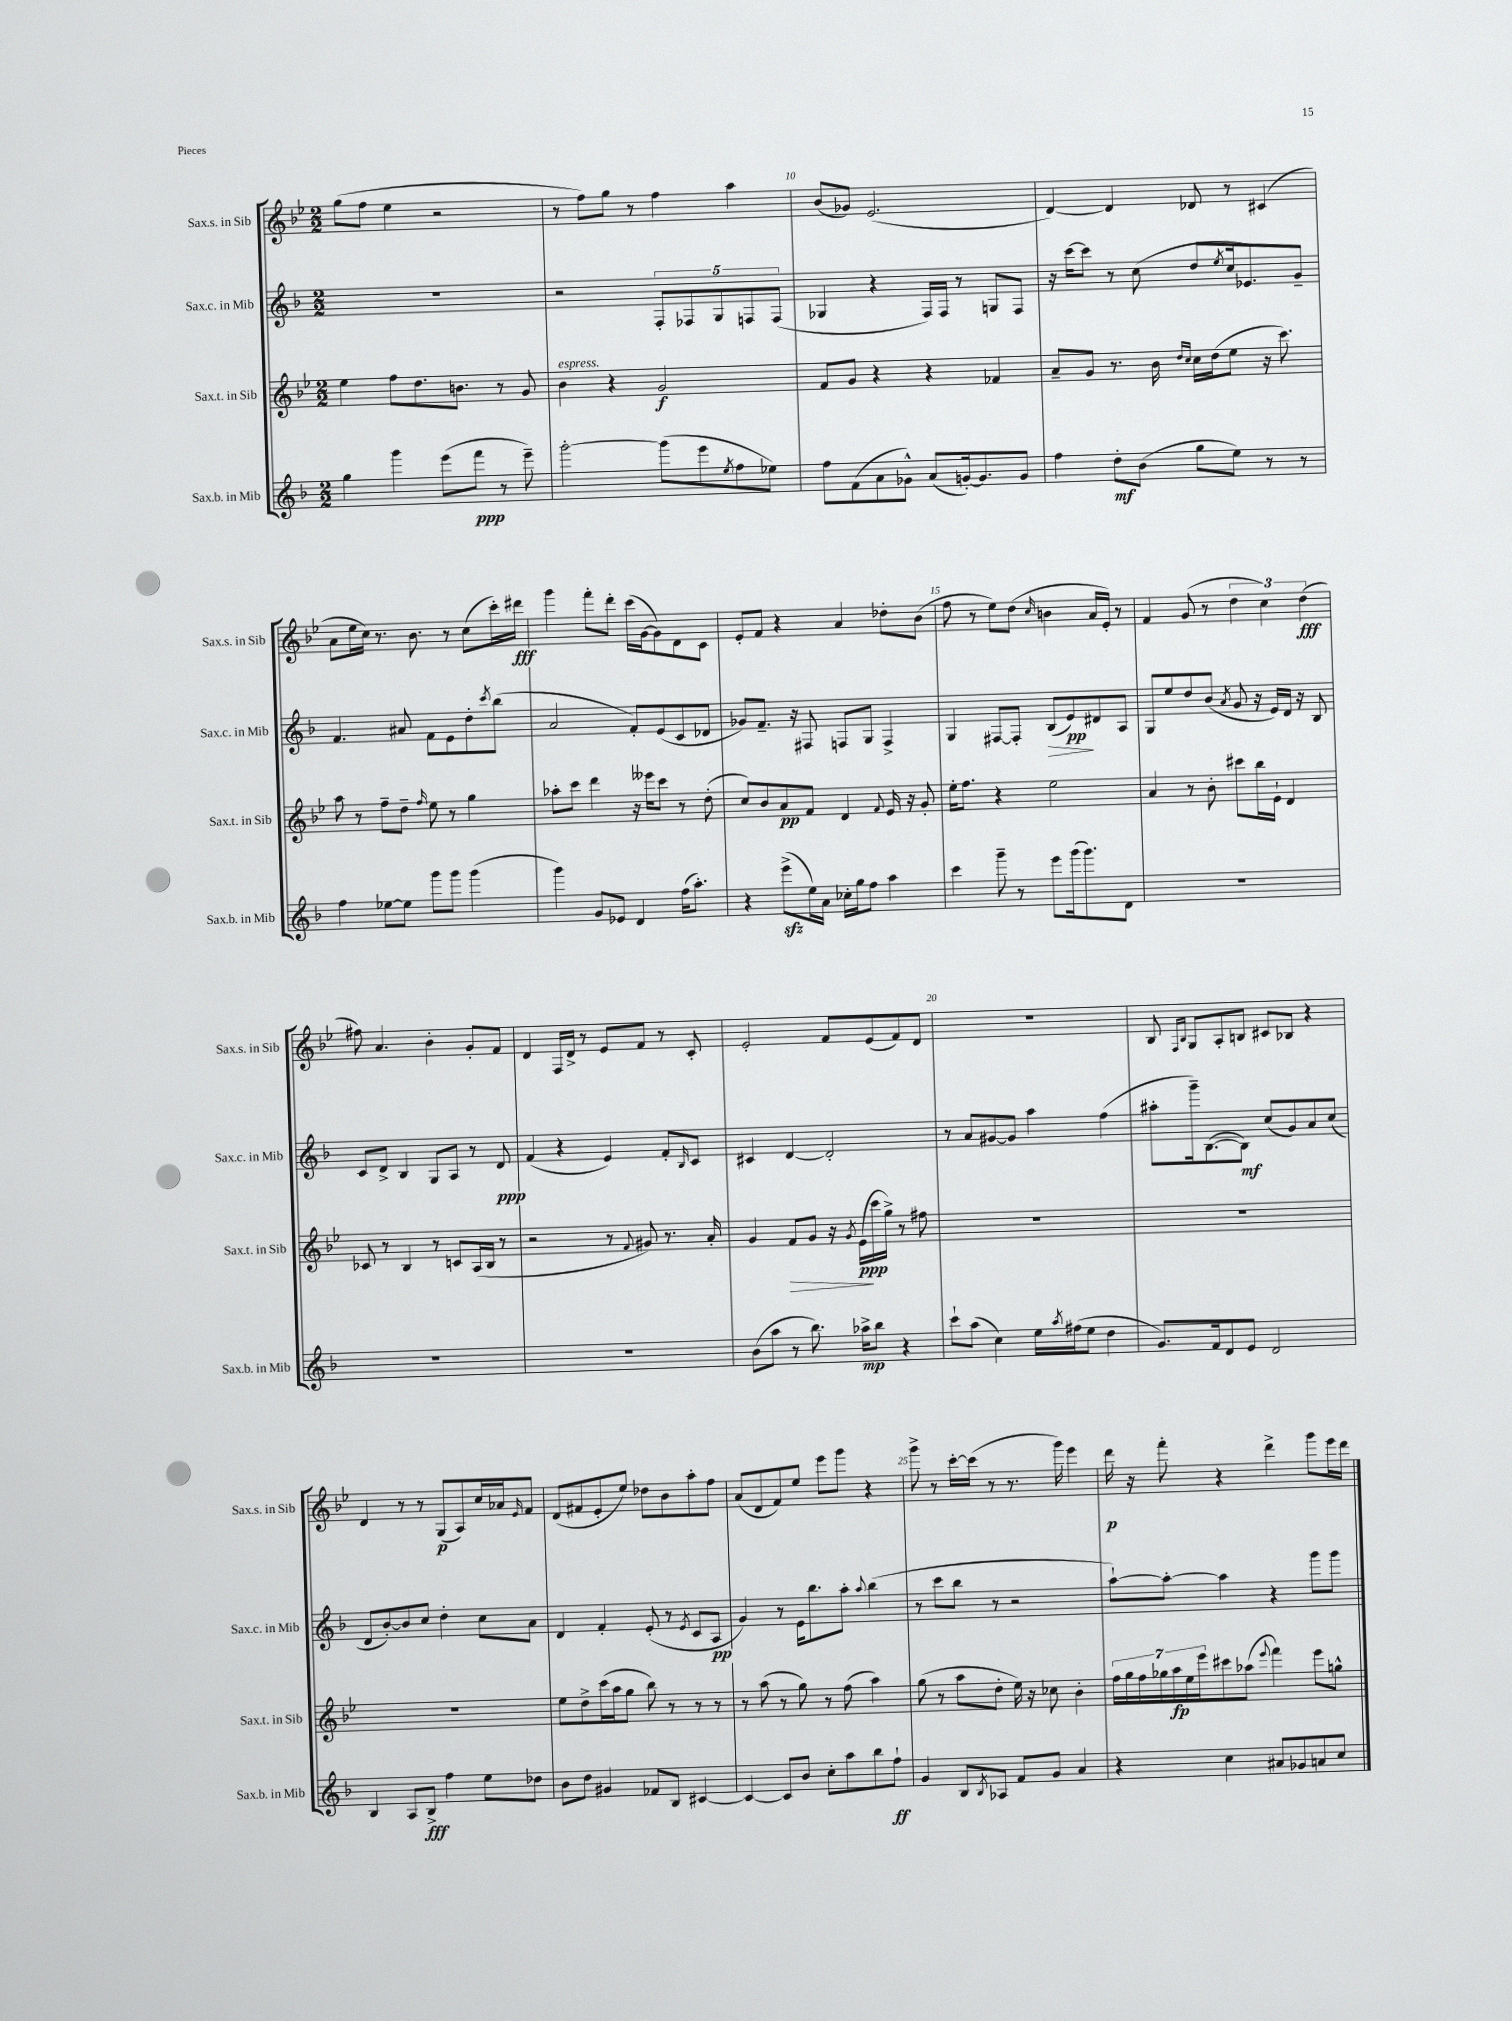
<<
\new StaffGroup <<
\new Staff = "s0" \with { instrumentName = "Sax.s. in Sib" shortInstrumentName = "Sax.s. in Sib" } {
    \clef treble \key bes \major \numericTimeSignature \time 2/2
    g''8( f''8 ees''4 r2 |
    r8 f''8) g''8 r8 f''4 a''4 |
    bes'8( ges'8) ees'2.( |
    d'4~) d'4 des'8 r8 cis'4( |
    a'8 ees''16 c''16) r8. bes'8. r8 c''8( c'''16-.) dis'''16\fff |
    g'''4 f'''8-. d'''8-. c'''16( g'16~ g'8) d'8 c'8 |
    ees'8-. f'8 r4 a'4 des''8-. bes'8( |
    f''8 r8 ees''8) d''8( \grace { c''16 } b'4 a'16 ees'16-.) r8 |
    f'4 g'8( r8 \tuplet 3/2 { d''4 c''4) d''4\fff( } |
    fis''8) a'4. bes'4-. g'8-. f'8 |
    d'4 f16 d'16-> r8 ees'8 f'8 r8 c'8-. |
    ees'2-. f'8 ees'8( f'8) d'8 |
    R1 |
    bes8 \grace { f16 bes16 } g8 a8-. b8 cis'8 bes8 r4 |
    d'4 r8 r8 g8\p( a8) c''16 aes'16 \grace { ees'16 } f'8 |
    d'8( fis'8 ees'8-. ees''8) des''8 bes'8 a''8-. f''8 |
    a'8( d'8 f'8) ees''8 ees'''8 g'''8 r4 |
    g'''8-> r8 c'''16~-. c'''16( r8 r8. g'''16) ees'''4 |
    d'''16\p r16 f'''8-. r4 d'''4-> g'''8 ees'''16 d'''16 \bar "|." |
}
\new Staff = "s1" \with { instrumentName = "Sax.c. in Mib" shortInstrumentName = "Sax.c. in Mib" } {
    \clef treble \key f \major \numericTimeSignature \time 2/2
    R1 |
    r2 \tuplet 5/4 { f8-. fes8 g8 f8 f8( } |
    ges4 r4 f16) f16 r8 g8 f8 |
    r16 c'''16~ c'''8 r8 c''8( d''8 \acciaccatura { e''8 } c''16 ees'8.) g'8-- |
    f'4. ais'8 f'8 e'8 d''8-. \acciaccatura { c'''8 } bes''8( |
    a'2 f'8-.) e'8( c'8 des'8 |
    ges'8) f'8.-- r16 fis8 f8 g8 f4-> |
    g4 fis8~ fis8-. bes8\>( e'8\pp\!) dis'8 a8 |
    g8 e''8 d''8 bes'8( \acciaccatura { a'8 } g'8 r16 e'16) d'16 r16 bes8 |
    c'8 d'8-> bes4 g8 a8 r8 d'8\ppp |
    f'4( r4 e'4) f'8-. \grace { bes16 } c'8 |
    cis'4 d'4~ d'2-. |
    r8 a'8 gis'8~ gis'8 a''4 f''4( |
    ais''8-. g'''16--) bes8.~( bes8\mf) c''8( g'8) a'8 c''8( |
    d'8 bes'8~-.) bes'8 c''8 d''4-. c''8 a'8 |
    d'4 f'4-. e'8-.( r8 \acciaccatura { e'8 } c'8 a8\pp |
    g'4) r8 e'16 bes''8. a''8-. \appoggiatura { a''8 } bes''4( |
    r8 c'''8 bes''8 r8 r2 |
    a''8~-!) a''8~-. a''4 r4 g'''8 g'''8 \bar "|." |
}
\new Staff = "s2" \with { instrumentName = "Sax.t. in Sib" shortInstrumentName = "Sax.t. in Sib" } {
    \clef treble \key bes \major \numericTimeSignature \time 2/2
    ees''4 f''8 d''8. b'8. r8 g'8 |
    bes'4^\markup { \italic "espress." } r4 g'2\f |
    f'8 g'8 r4 r4 fes'4 |
    a'8-- g'8 r8. bes'16 \grace { d''16 c''16 } c''16 d''16( ees''8 r16 c'''8.) |
    a''8 r8 f''8-- d''8-- \grace { f''16 } ees''8 r8 g''4 |
    aes''8-. c'''8 d'''4 r16 eeses'''16 c'''8 r8 d''8-.( |
    c''8) bes'8 a'8\pp f'8 d'4 \appoggiatura { f'8 } ees'16 r16 g'8-. |
    ees''16-. f''8. r4 ees''2 |
    a'4 r8 bes'8-. cis'''8 bes''16 ees'16-! d'4 |
    ces'8 r8 bes4 r8 c'8 a16( bes16 r8 |
    r2 r8 \appoggiatura { f'8 } gis'8) r8. a'16-. |
    g'4 f'8\> g'8 r16 \acciaccatura { g'8 } ees'16\ppp\!( c'''16 g''16->) r8 fis''8 |
    R1 |
    R1 |
    R1 |
    ees''8 d''8-> c'''16( a''16 g''8 bes''8) r8 r8 r8 |
    r8 a''8( r8 g''8) r8 f''8( a''4) |
    g''8( r8 a''8 d''8-. ees''16) r16 ces''8 bes'4-. |
    \tuplet 7/4 { f''16 g''16 f''16 ges''16 a''16\fp ees''16 ees'''16 } cis'''8 aes''8( \appoggiatura { ees'''8 } f'''4) ees'''8 g''8-^ \bar "|." |
}
\new Staff = "s3" \with { instrumentName = "Sax.b. in Mib" shortInstrumentName = "Sax.b. in Mib" } {
    \clef treble \key f \major \numericTimeSignature \time 2/2
    g''4 g'''4 e'''8( f'''8\ppp r8 e'''8--) |
    g'''2~-. g'''8( e'''8 \acciaccatura { e''8 } f''8 ees''8) |
    f''8 f'8( a'8 ges'8-^) a'8( g'16~-.) g'8. g'8 |
    f''4 d''8-.\mf bes'8( g''8 e''8) r8 r8 |
    f''4 ees''8~ ees''8 g'''8 g'''8 g'''4( |
    g'''4) g'8 ees'8 d'4 f''16( a''8.-.) |
    r4 e'''8->\sfz( e''16) a'16 ces''16-. g''16 f''8 a''4 |
    c'''4 g'''8-- r8 e'''8 g'''16( g'''8.) d'8 |
    R1 |
    R1 |
    R1 |
    bes'8( a''8 r8 bes''8.) aes''16->\mp bes''8 r4 |
    c'''8-! a''8( c''4) e''16 \acciaccatura { a''8 } fis''16( e''8 d''4 |
    g'8.) f'16 d'8 e'8 d'2 |
    bes4 a8 bes8->\fff f''4 e''8 des''8 |
    bes'8 d''8 gis'4 fes'8 bes8 cis'4~ |
    cis'4~ cis'8 bes'8 c''8-. a''8 bes''8 f''8-!\ff |
    g'4 bes8 \acciaccatura { bes8 } aes8 f'8 g'8 a'4 |
    r4 c''4 ais'8 ges'8 a'8 c''8 \bar "|." |
}
>>
>>
\layout { \context { \Score currentBarNumber = #8 \override BarNumber.break-visibility = ##(#f #t #t) barNumberVisibility = #(every-nth-bar-number-visible 5) } }
